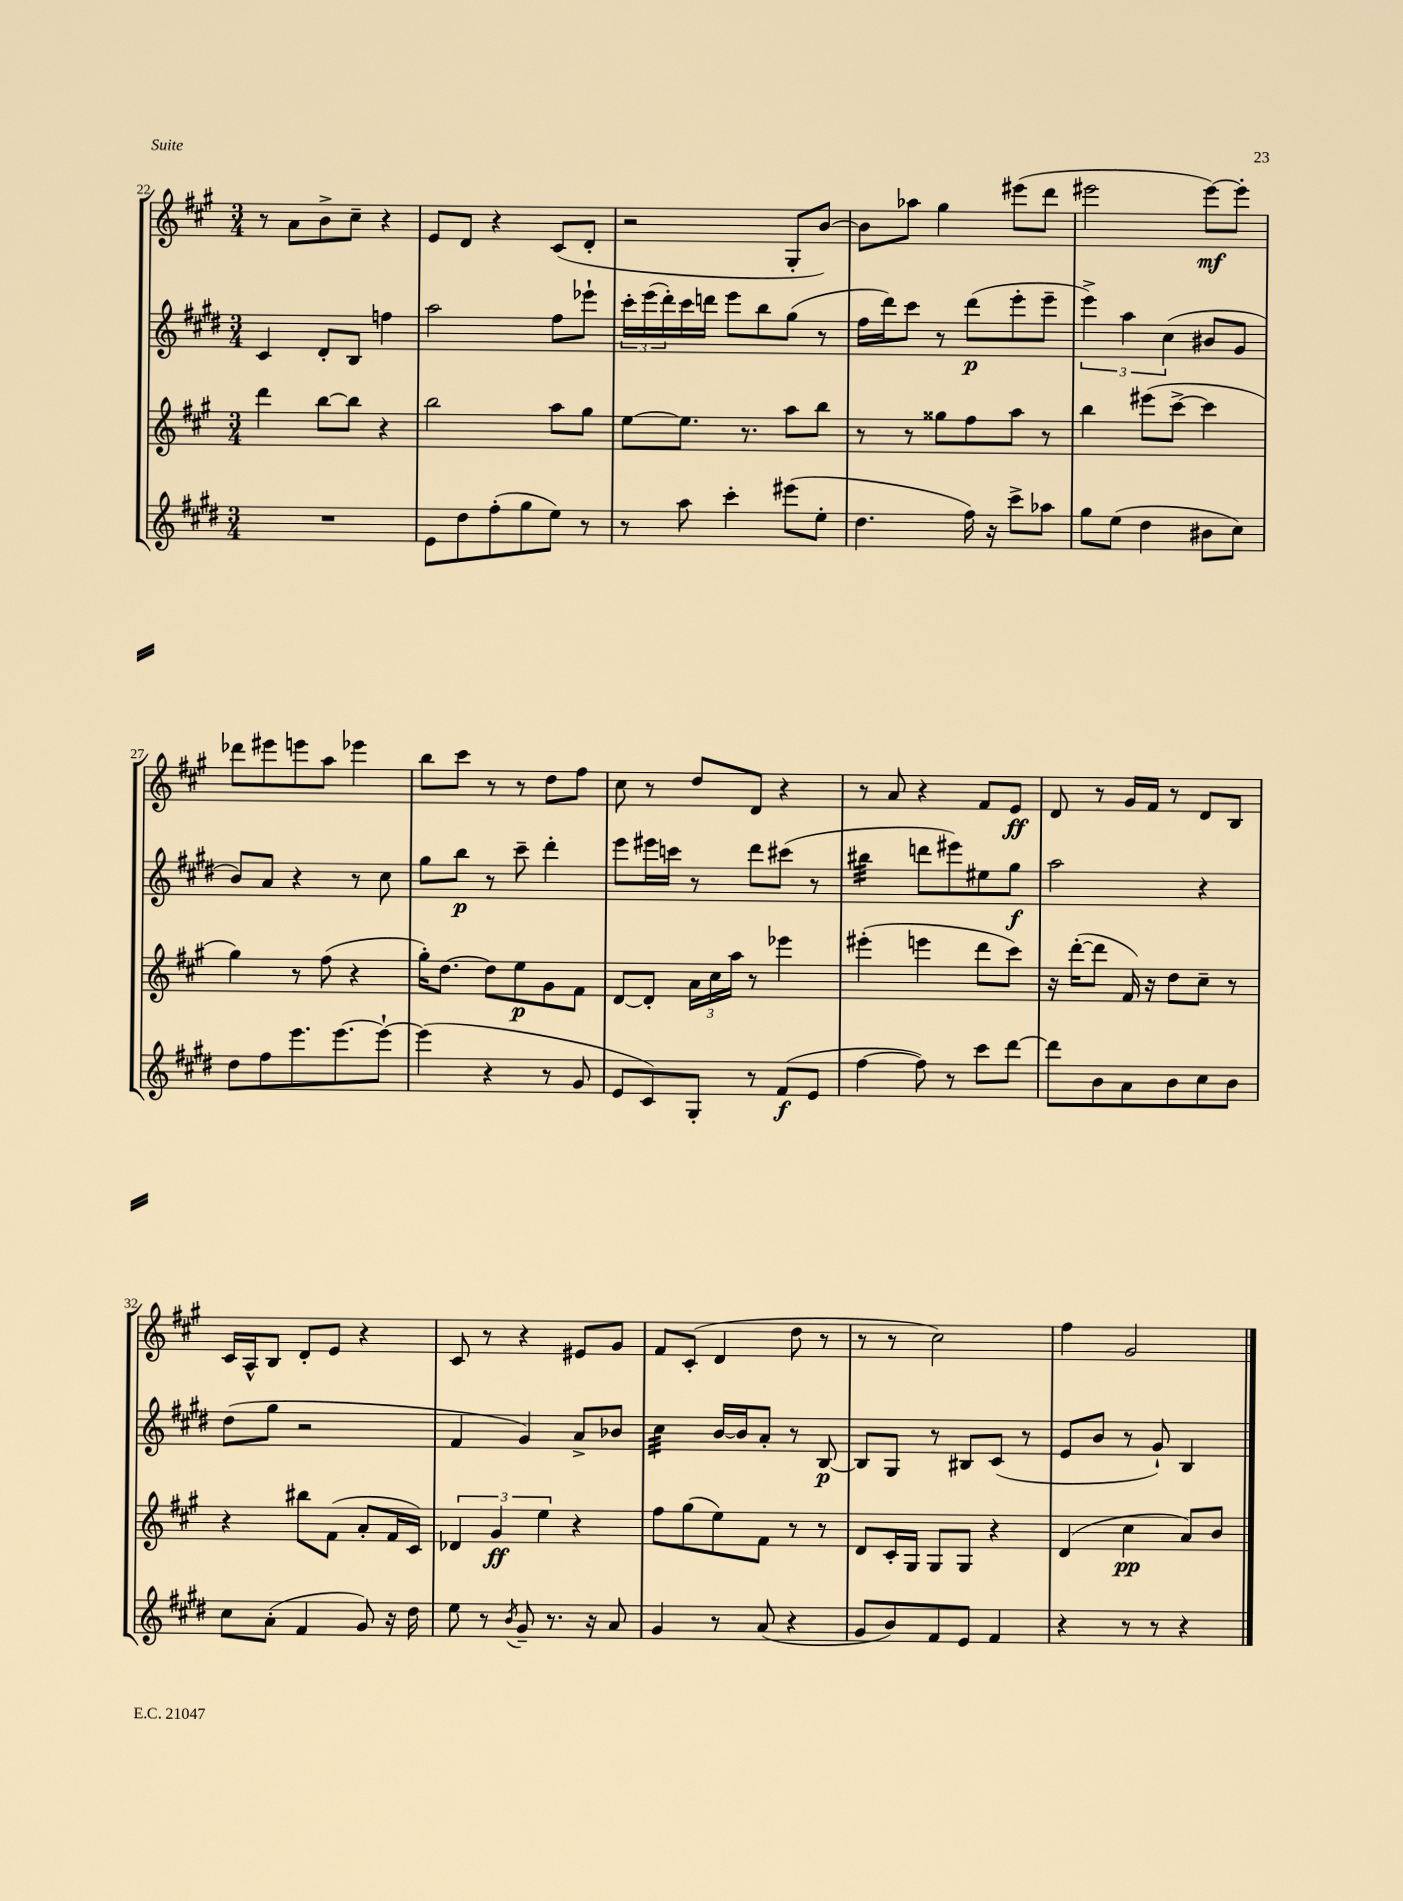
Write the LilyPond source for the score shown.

<<
\new StaffGroup <<
\new Staff = "s0" {
    \clef treble \key a \major \numericTimeSignature \time 3/4
    r8 a'8 b'8-> cis''8-- r4 |
    e'8 d'8 r4 cis'8( d'8-. |
    r2 gis8-. b'8~) |
    b'8 aes''8 gis''4 eis'''8( d'''8 |
    eis'''2 eis'''8~\mf) eis'''8-. |
    des'''8 eis'''8 e'''8 a''8 ees'''4 |
    b''8 cis'''8 r8 r8 d''8 fis''8 |
    cis''8 r8 d''8 d'8 r4 |
    r8 a'8 r4 fis'8 e'8\ff |
    d'8 r8 gis'16 fis'16 r8 d'8 b8 |
    cis'16 a16-^ b8 d'8-. e'8 r4 |
    cis'8 r8 r4 eis'8 gis'8 |
    fis'8 cis'8-.( d'4 d''8 r8 |
    r8 r8 cis''2) |
    fis''4 gis'2 \bar "|." |
}
\new Staff = "s1" {
    \clef treble \key e \major \numericTimeSignature \time 3/4
    cis'4 dis'8-. b8 f''4 |
    a''2 fis''8 ees'''8-! |
    \tuplet 3/2 { cis'''16-. e'''16( dis'''16-.) } cis'''16 d'''16 e'''8 b''8 gis''8( r8 |
    fis''16 dis'''16) cis'''8 r8 dis'''8\p( e'''8-. e'''8-- |
    \tuplet 3/2 { e'''4->) a''4 cis''4( } bis'8 gis'8 |
    b'8) a'8 r4 r8 cis''8 |
    gis''8 b''8\p r8 cis'''8-- dis'''4-. |
    e'''8 eis'''16 c'''16 r8 dis'''8 cis'''8( r8 |
    bis''4:32 d'''8 eis'''8) eis''8 gis''8\f |
    a''2 r4 |
    dis''8( gis''8 r2 |
    fis'4 gis'4) a'8-> bes'8 |
    cis''4:32 b'16~ b'16 a'8-. r8 b8~\p |
    b8 gis8 r8 bis8 cis'8( r8 |
    e'8 b'8 r8 gis'8-!) b4 \bar "|." |
}
\new Staff = "s2" {
    \clef treble \key a \major \numericTimeSignature \time 3/4
    d'''4 b''8~ b''8 r4 |
    b''2 a''8 gis''8 |
    e''8~ e''8. r8. a''8 b''8 |
    r8 r8 gisis''8 fis''8 a''8 r8 |
    b''4 eis'''8( cis'''8~-> cis'''4 |
    gis''4) r8 fis''8( r4 |
    gis''16-.) d''8.~ d''8 e''8\p gis'8 fis'8 |
    d'8~ d'8-. \tuplet 3/2 { a'16 cis''16 a''16 } r8 ees'''4 |
    eis'''4-.( e'''4 d'''8 cis'''8) |
    r16 d'''16~-.( d'''8 fis'16) r16 d''8 cis''8-- r8 |
    r4 bis''8 fis'8( a'8-. fis'16 cis'16) |
    \tuplet 3/2 { des'4 gis'4\ff e''4 } r4 |
    fis''8 gis''8( e''8) fis'8 r8 r8 |
    d'8 cis'16-. gis16 gis8 gis8 r4 |
    d'4( cis''4\pp a'8) b'8 \bar "|." |
}
\new Staff = "s3" {
    \clef treble \key e \major \numericTimeSignature \time 3/4
    R2. |
    e'8 dis''8 fis''8-.( gis''8 e''8) r8 |
    r8 a''8 cis'''4-. eis'''8( e''8-. |
    dis''4. fis''16) r16 cis'''8-> aes''8 |
    gis''8 e''8( dis''4 bis'8 cis''8) |
    dis''8 fis''8 e'''8. e'''8.~ e'''8~-! |
    e'''4( r4 r8 gis'8 |
    e'8 cis'8) gis8-. r8 fis'8\f( e'8 |
    fis''4~ fis''8) r8 cis'''8 dis'''8~ |
    dis'''8 b'8 a'8 b'8 cis''8 b'8 |
    cis''8 a'8-.( fis'4 gis'8) r16 dis''16 |
    e''8 r8 \acciaccatura { b'8 } gis'8-- r8. r16 a'8 |
    gis'4 r8 a'8( r4 |
    gis'8 b'8) fis'8 e'8 fis'4 |
    r4 r8 r8 r4 \bar "|." |
}
>>
>>
\layout { \context { \Score currentBarNumber = #22 } }
